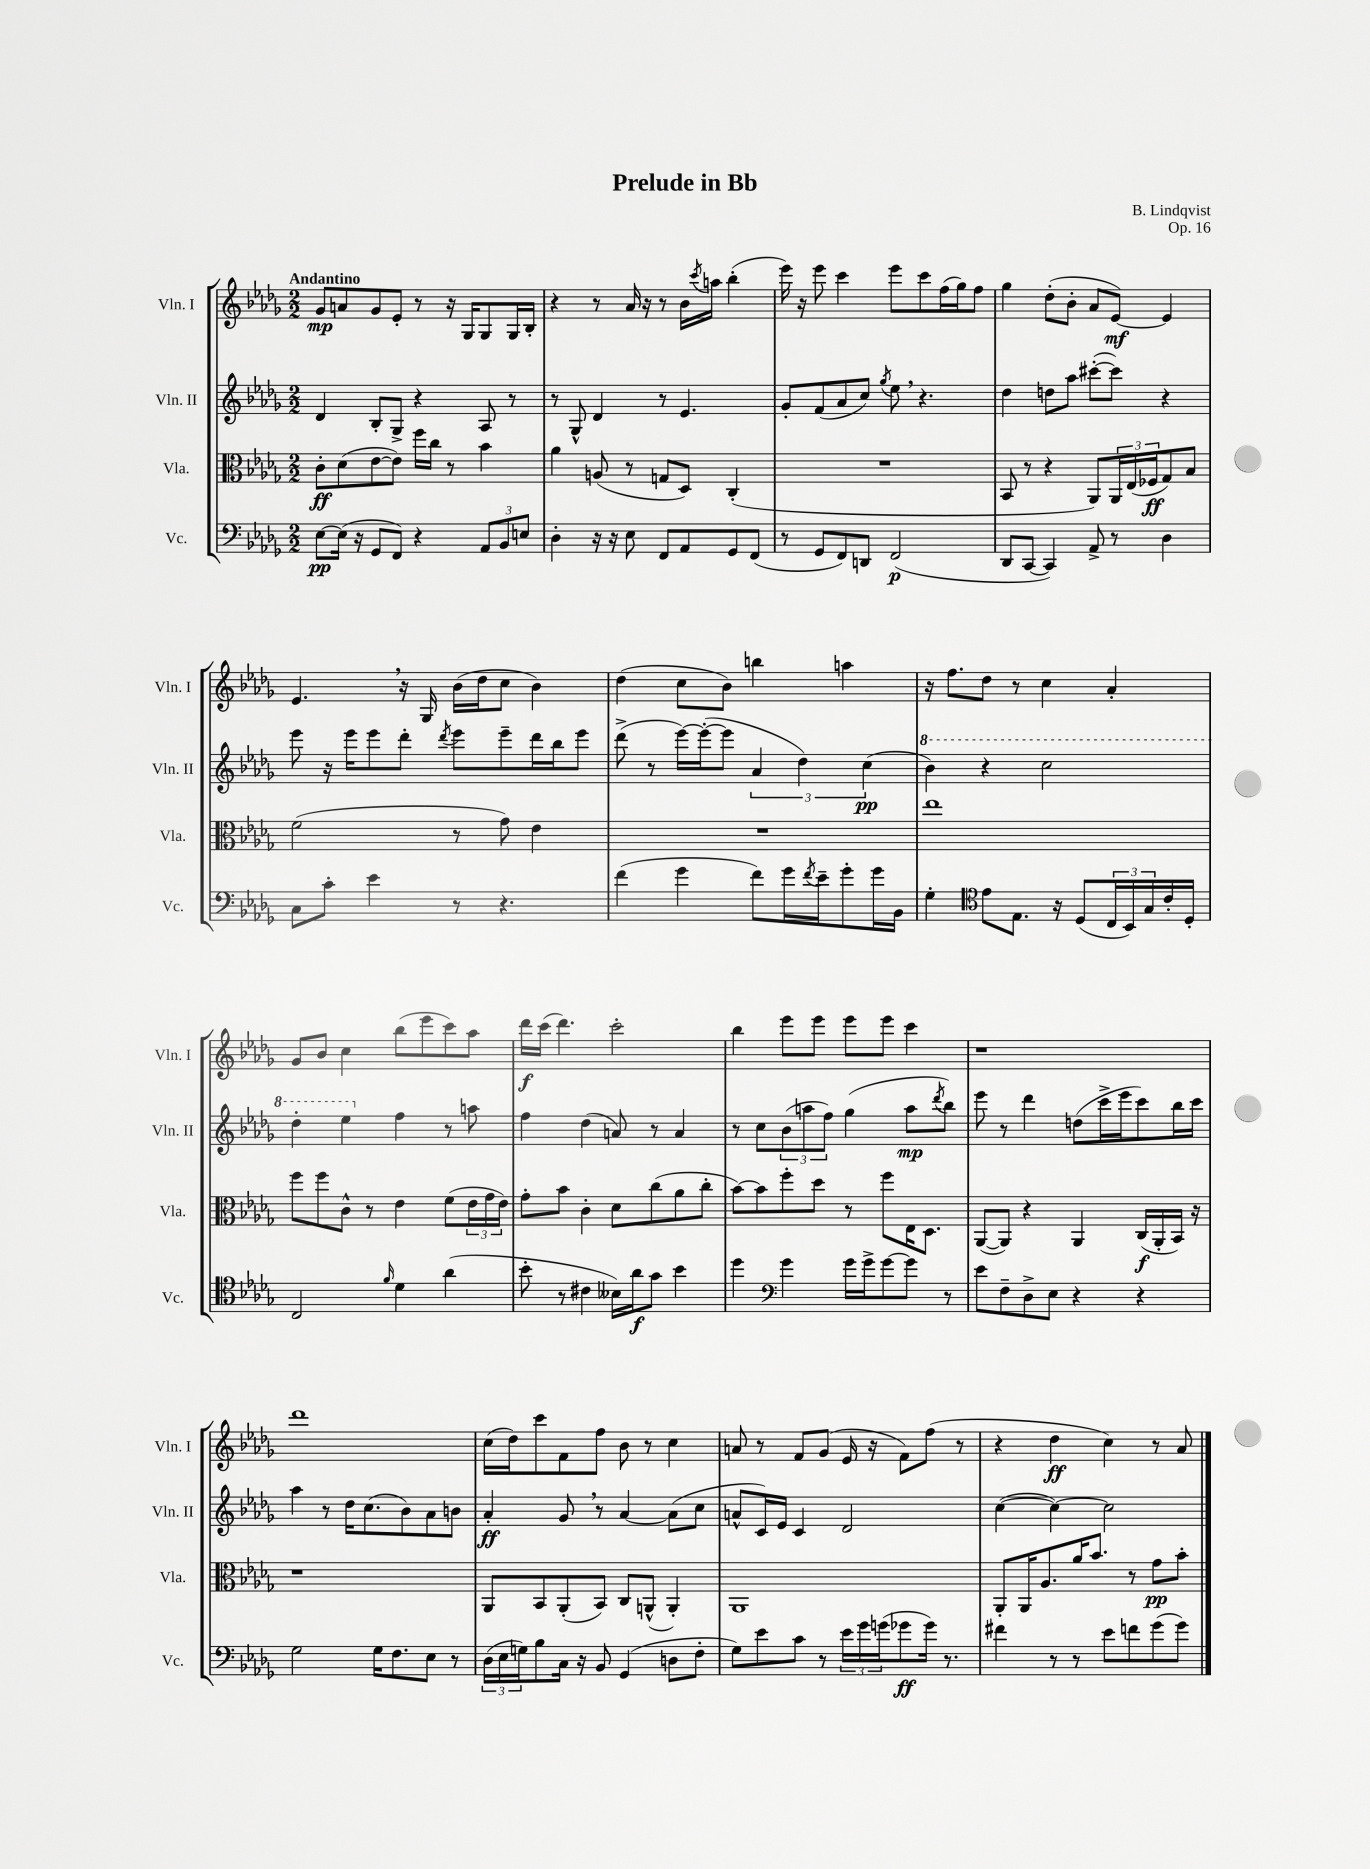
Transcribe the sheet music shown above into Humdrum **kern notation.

**kern	**dynam	**kern	**dynam	**kern	**dynam	**kern	**dynam
*part4	*part4	*part3	*part3	*part2	*part2	*part1	*part1
*staff4	*staff4	*staff3	*staff3	*staff2	*staff2	*staff1	*staff1
*I"Vc.	*	*I"Vla.	*	*I"Vln. II	*	*I"Vln. I	*
*I'Vc.	*	*I'Vla.	*	*I'Vln. II	*	*I'Vln. I	*
*clefF4	*	*clefC3	*	*clefG2	*	*clefG2	*
*k[b-e-a-d-g-]	*	*k[b-e-a-d-g-]	*	*k[b-e-a-d-g-]	*	*k[b-e-a-d-g-]	*
*M2/2	*	*M2/2	*	*M2/2	*	*M2/2	*
=1	=1	=1	=1	=1	=1	=1	=1
!	!	!	!	!	!	!LO:TX:a:B:t=Andantino	!
[8E-\L	pp	8c'\L	ff	4d-/	.	8g-/L	mp
(16E-\Jk]	.	(8d-\	.	.	.	8an/	.
16r	.	.	.	.	.	.	.
8GG-/L	.	[8e-\	.	8B-'/L	.	8g-/	.
8FF/J)	.	8e-\J])	.	8G-^/J	.	8e-'/J	.
4r	.	16ff\LL	.	4r	.	8r	.
.	.	16cc\JJ	.	.	.	.	.
.	.	8r	.	.	.	16r	.
.	.	.	.	.	.	16G-/KL	.
12AA-/L	.	4b-\	.	8A-/	.	8G-/	.
12BB-/	.	.	.	.	.	.	.
.	.	.	.	8r	.	16G-/L	.
12En/J	.	.	.	.	.	.	.
.	.	.	.	.	.	16B-'/JJ	.
=2	=2	=2	=2	=2	=2	=2	=2
4D-'\	.	4a-\	.	8r	.	4r	.
.	.	.	.	8G-^^/	.	.	.
16r	.	(8An/	.	4d-/	.	8r	.
16r	.	.	.	.	.	.	.
8E-\	.	8r	.	.	.	16a-/	.
.	.	.	.	.	.	16r	.
8FF/L	.	8Gn/L	.	8r	.	8r	.
8AA-/	.	8D-/J)	.	4.e-/	.	16b-\LL	.
.	.	.	.	.	.	8qccc/	.
.	.	.	.	.	.	16aan\JJ	.
8GG-/	.	(4C'/	.	.	.	(4bb-'\	.
(8FF/J	.	.	.	.	.	.	.
=3	=3	=3	=3	=3	=3	=3	=3
8r	.	1r	.	8g-'/L	.	16eee-\)	.
.	.	.	.	.	.	16r	.
8GG-/L	.	.	.	(8f/	.	8eee-\	.
8FF/)	.	.	.	8a-/	.	4ccc\	.
8DDn/J	.	.	.	8cc/J)	.	.	.
.	.	.	.	8qgg-/	.	.	.
(2FF/	p	.	.	8ee-,\	.	8eee-\L	.
.	.	.	.	4.r	.	8ccc\	.
.	.	.	.	.	.	(16ff\L	.
.	.	.	.	.	.	16gg-\J)	.
.	.	.	.	.	.	8ff\J	.
=4	=4	=4	=4	=4	=4	=4	=4
8DD-/L	.	8BB-/	.	4dd-\	.	4gg-\	.
[8CC/J	.	8r	.	.	.	.	.
4CC/])	.	4r	.	8ddn\L	.	(8dd-'\L	.
.	.	.	.	8aa-\J	.	8b-'\J	.
8AA-^/	.	8AA-/L)	.	([8ccc#X'\L	.	8a-/L	.
8r	.	24AA-/L	.	8ccc#\J])	.	[8e-/J)	mf
.	.	(24E-/	.	.	.	.	.
.	.	24F-X/J	ff	.	.	.	.
4D-\	.	8G-/)	.	4r	.	4e-/]	.
.	.	8B-/J	.	.	.	.	.
!!LO:LB:g=z
=5	=5	=5	=5	=5	=5	=5	=5
8C\L	.	(2f\	.	8eee-\	.	4.e-,/	.
8c'\J	.	.	.	16r	.	.	.
.	.	.	.	16eee-\KL	.	.	.
4e-\	.	.	.	8eee-\	.	.	.
.	.	.	.	8ddd-'\J	.	16r	.
.	.	.	.	.	.	16G-/	.
.	.	.	.	8qddd-/	.	.	.
8r	.	8r	.	8eee-\L	.	(16b-\LL	.
.	.	.	.	.	.	16dd-\J	.
4.r	.	8g-\)	.	8eee-~\	.	8cc\J	.
.	.	4e-\	.	16ddd-\L	.	4b-\)	.
.	.	.	.	16bb-\J	.	.	.
.	.	.	.	8eee-\J	.	.	.
=6	=6	=6	=6	=6	=6	=6	=6
(4f\	.	1r	.	(8ddd-^\	.	(4dd-\	.
.	.	.	.	8r	.	.	.
4g-\	.	.	.	[16eee-\LL)	.	8cc\L	.
.	.	.	.	(16eee-'\J_	.	.	.
.	.	.	.	8eee-\J]	.	8b-\J)	.
8f\L)	.	.	.	6a-/	.	4bbn\	.
16g-\L	.	.	.	.	.	.	.
.	.	.	.	6dd-\)	.	.	.
8qf/	.	.	.	.	.	.	.
16e-~\J	.	.	.	.	.	.	.
8g-'\	.	.	.	.	.	4aan\	.
.	.	.	.	(6cc\	pp	.	.
16g-\L	.	.	.	.	.	.	.
16BB-\JJ	.	.	.	.	.	.	.
=7	=7	=7	=7	=7	=7	=7	=7
*	*	*	*	*8va	*	*	*
4G-'\	.	1ee-	.	4bb-\)	.	16r	.
.	.	.	.	.	.	8.ff\L	.
*clefC4	*	*	*	*	*	*	*
8e-\L	.	.	.	4r	.	8dd-\J	.
8.E-\J	.	.	.	.	.	8r	.
.	.	.	.	2ccc\	.	4cc\	.
16r	.	.	.	.	.	.	.
(8D-/L	.	.	.	.	.	.	.
24C/L	.	.	.	.	.	4a-'/	.
24BB-/)	.	.	.	.	.	.	.
24G-/	.	.	.	.	.	.	.
16c'/	.	.	.	.	.	.	.
16D-'/JJ	.	.	.	.	.	.	.
!!LO:LB:g=z
=8	=8	=8	=8	=8	=8	=8	=8
2C/	.	8ff\L	.	4ddd-'\	.	8g-/L	.
.	.	8ff\	.	.	.	8b-/J	.
.	.	8c^^\J	.	4eee-\	.	4cc\	.
.	.	8r	.	.	.	.	.
16qqf/	.	.	.	.	.	.	.
*	*	*	*	*X8va	*	*	*
4d-\	.	4e-\	.	4ff\	.	(8bb-\L	.
.	.	.	.	.	.	8eee-\	.
(4a-\	.	(8f\L	.	8r	.	8ccc\)	.
.	.	24e-\L	.	8aan\	.	8aa-\J	.
.	.	24g-\	.	.	.	.	.
.	.	24e-\JJ)	.	.	.	.	.
=9	=9	=9	=9	=9	=9	=9	=9
8b-'\	.	8g-'\L	.	4ff\	.	16ddd-\LL	f
.	.	.	.	.	.	(16ccc\JJ	.
8r	.	8b-\J	.	.	.	4.ddd-\)	.
4c#X\	.	4c'\	.	(4dd-\	.	.	.
16B--X\LL)	.	8d-\L	.	8an/)	.	2ccc'\	.
16a-\J	f	.	.	.	.	.	.
8g-\J	.	(8cc\	.	8r	.	.	.
4b-\	.	8a-\	.	4a/	.	.	.
.	.	8cc'\J	.	.	.	.	.
=10	=10	=10	=10	=10	=10	=10	=10
4dd-\	.	[8b-\L)	.	8r	.	4bb-\	.
.	.	8b-\]	.	8cc\L	.	.	.
*clefF4	*	*	*	*	*	*	*
4g-\	.	8ff'\	.	(12b-\	.	8eee-\L	.
.	.	.	.	12aan\	.	.	.
.	.	8dd-\J	.	.	.	8eee-\J	.
.	.	.	.	12ff\J)	.	.	.
16g-\LL	.	8r	.	(4gg-\	.	8eee-\L	.
16g-^\J	.	.	.	.	.	.	.
[8g-\	.	8ff\L	.	.	.	8eee-\J	.
8g-\J]	.	16E-\K	.	8aa\L	mp	4ccc\	.
.	.	8.D-\J	.	.	.	.	.
.	.	.	.	8qddd-/	.	.	.
8r	.	.	.	8bb-\J)	.	.	.
=11	=11	=11	=11	=11	=11	=11	=11
8e-\L	.	([8AA-/L	.	8eee-\	.	1r	.
8F~\	.	8AA-/J])	.	8r	.	.	.
8D-^\	.	4r	.	4ddd-\	.	.	.
8E-\J	.	.	.	.	.	.	.
4r	.	4AA-/	.	(8ddn\L	.	.	.
.	.	.	.	16ccc^\L	.	.	.
.	.	.	.	16eee-\J	.	.	.
4r	.	(16C/LL	f	8ccc\)	.	.	.
.	.	16AA-'/	.	.	.	.	.
.	.	16BB-/JJ)	.	16bb-\L	.	.	.
.	.	16r	.	16ccc\JJ	.	.	.
!!LO:LB:g=z
=12	=12	=12	=12	=12	=12	=12	=12
2G-\	.	1r	.	4aa-\	.	1ddd-	.
.	.	.	.	8r	.	.	.
.	.	.	.	16dd-\KL	.	.	.
.	.	.	.	(8.cc\	.	.	.
16G-\KL	.	.	.	.	.	.	.
8.F\	.	.	.	.	.	.	.
.	.	.	.	8b-\)	.	.	.
8E-\J	.	.	.	8a-\	.	.	.
8r	.	.	.	8bn\J	.	.	.
=13	=13	=13	=13	=13	=13	=13	=13
(24D-\LL	.	8AA-/L	.	4a-'/	ff	(16cc\LL	.
24E-\	.	.	.	.	.	.	.
.	.	.	.	.	.	16dd-\J)	.
24Gn\J)	.	.	.	.	.	.	.
8B-\	.	8BB-/	.	.	.	8ccc\	.
16C\Jk	.	(8AA-'/	.	8g-,/	.	8f\	.
16r	.	.	.	.	.	.	.
8BB-/	.	8BB-/J)	.	8r	.	8ff\J	.
(4GG-/	.	8C/L	.	[4a-/	.	8b-\	.
.	.	(8AAn^^/J	.	.	.	8r	.
8Dn\L	.	4AA'/)	.	(8a-\L]	.	4cc\	.
8F'\J	.	.	.	8cc\J	.	.	.
=14	=14	=14	=14	=14	=14	=14	=14
8G-\L)	.	1AA-	.	8an^^/L	.	8an/	.
8e-\	.	.	.	16c/L)	.	8r	.
.	.	.	.	16e-/JJ	.	.	.
8c\J	.	.	.	4c/	.	8f/L	.
8r	.	.	.	.	.	(8g-/J	.
24e-\LL	.	.	.	2d-/	.	16e-/	.
24g-\	.	.	.	.	.	.	.
.	.	.	.	.	.	16r	.
(24gn\J	.	.	.	.	.	.	.
8g-X\	ff	.	.	.	.	8f\L)	.
16g-\Jk)	.	.	.	.	.	(8ff\J	.
8.r	.	.	.	.	.	.	.
.	.	.	.	.	.	8r	.
=15	=15	=15	=15	=15	=15	=15	=15
4f#X\	.	8AA-'/L	.	([4cc\	.	4r	.
.	.	16AA-/K	.	.	.	.	.
.	.	8.A-/	.	.	.	.	.
8r	.	.	.	4cc\_)	.	4dd-\	ff
8r	.	16a-/K	.	.	.	.	.
.	.	8.b-/J	.	.	.	.	.
8e-\L	.	.	.	2cc\]	.	4cc\)	.
8fn\	.	8r	.	.	.	.	.
(8g-\	.	8g-\L	pp	.	.	8r	.
8g-\J)	.	8b-'\J	.	.	.	8a-/	.
==	==	==	==	==	==	==	==
*-	*-	*-	*-	*-	*-	*-	*-
